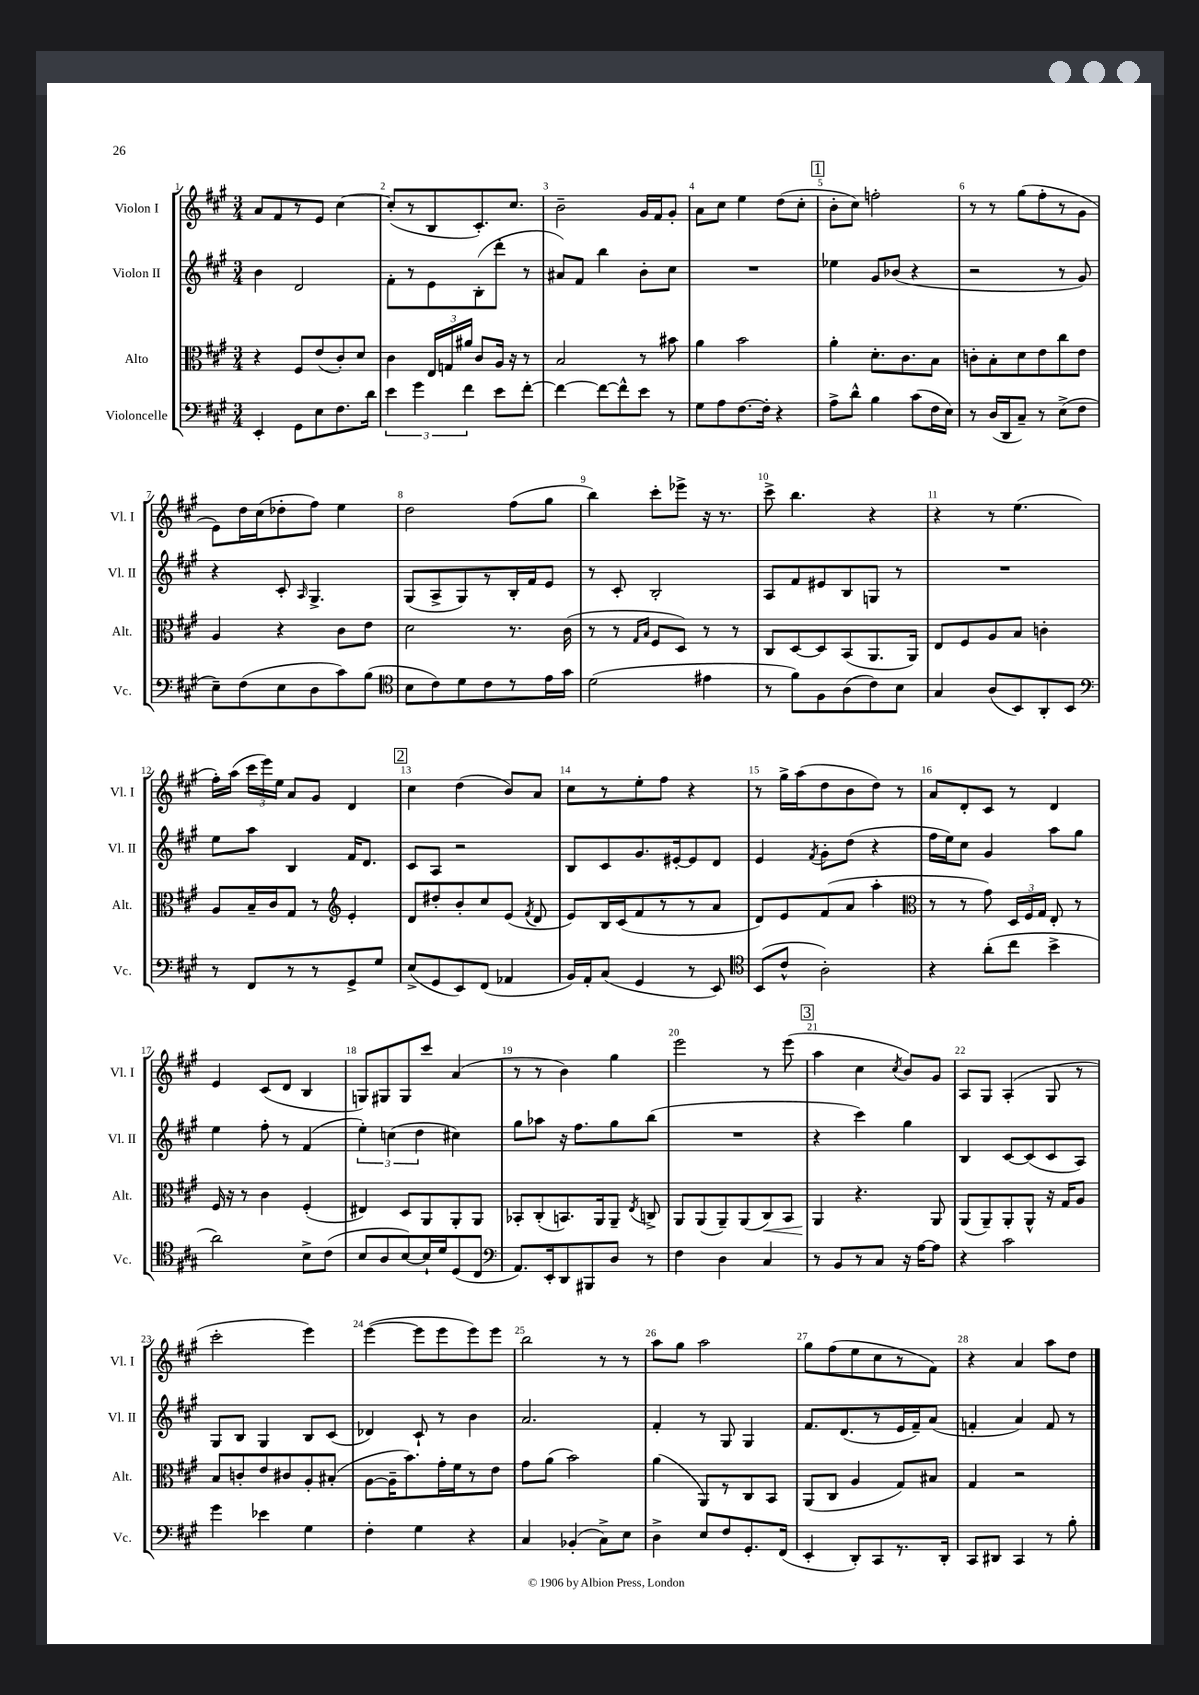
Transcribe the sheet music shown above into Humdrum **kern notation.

**kern	**kern	**dynam	**kern	**kern
*part4	*part3	*part3	*part2	*part1
*staff4	*staff3	*staff3	*staff2	*staff1
*I"Violoncelle	*I"Alto	*	*I"Violon II	*I"Violon I
*I'Vc.	*I'Alt.	*	*I'Vl. II	*I'Vl. I
*clefF4	*clefC3	*	*clefG2	*clefG2
*k[f#c#g#]	*k[f#c#g#]	*	*k[f#c#g#]	*k[f#c#g#]
*M3/4	*M3/4	*	*M3/4	*M3/4
=1	=1	=1	=1	=1
4EE'/	4r	.	4b\	8a/L
.	.	.	.	8f#/
8GG#\L	8F#/L	.	2d/	8r
8E\	(8e/	.	.	8e/J
8.F#\	8c#'/)	.	.	[4cc#\
.	8d/J	.	.	.
16d\Jk	.	.	.	.
=2	=2	=2	=2	=2
6e\	4c#\	.	8f#'\L	(8cc#'/L]
.	.	.	8r	8r
6g#\	.	.	.	.
.	24E/LL	.	8e\	8B/
.	24Gn/	.	.	.
6f#\	24a#X/JJ	.	.	.
.	8c#/L	.	(8B'\	8.c#'/)
8e\L	16A/Jk	.	8ddd'\J	.
.	16r	.	.	8.cc#/J
[8f#'\J	8r	.	8r	.
=3	=3	=3	=3	=3
4f#\_	2B/	.	8a#X/L)	2b~\
.	.	.	8f#/J	.
8f#\L_	.	.	4bb\	.
8f#^^\]	.	.	.	.
8e\J	8r	.	8b'\L	16g#/LL
.	.	.	.	16f#/J
8r	8b#X\	.	8cc#\J	8g#'/J
=4	=4	=4	=4	=4
8G#\L	4a\	.	2.r	8a\L
8A\	.	.	.	8cc#\J
[8.F#\	2b\	.	.	4ee\
16F#'\Jk]	.	.	.	.
4r	.	.	.	(8dd\L
.	.	.	.	8cc#'\J
!!LO:REH:place=s1:t=1
=5	=5	=5	=5	=5
8A^\L	4a'\	.	4ee-X\	8b'\L
8d^^\J	.	.	.	8cc#\J)
4B\	8.d'\L	.	8g#/L	2ffn'\
.	.	.	(8b-X/J	.
.	8.c#\	.	.	.
(8c#\L	.	.	4r	.
16F#\L	8B\J	.	.	.
16E\JJ)	.	.	.	.
=6	=6	=6	=6	=6
8r	8cn'\L	.	2r	8r
(16D/LL	8B'\	.	.	8r
16DD/J	.	.	.	.
8C#~/J)	8d\	.	.	(8gg#\L
8r	8e\	.	.	8ff#'\
(8E^\L	8cc#\	.	8r	8r
8F#\J	8e\J	.	8g#/)	8g#\J
!!LO:LB:g=z
=7	=7	=7	=7	=7
8E~\L)	4A/	.	4r	8e\L)
(8F#\	.	.	.	16dd\L
.	.	.	.	(16cc#\J
8E\	4r	.	8c#'/	8dd-X'\
.	.	.	16qqA/	.
8D\	.	.	4.G#^/	8ff#\J)
8c#\)	8c#\L	.	.	4ee\
(8B\J	8e\J	.	.	.
=8	=8	=8	=8	=8
*clefC4	*	*	*	*
8B\L	2d\	.	(8G#/L	2dd\
8c#\)	.	.	8A^/	.
8d\	.	.	8G#/)	.
8c#\	.	.	8r	.
8r	8.r	.	16B'/L	(8ff#\L
.	.	.	16f#/J	.
16e\L	.	.	8e/J	8gg#\J
16g#\JJ	(16c#\	.	.	.
=9	=9	=9	=9	=9
(2d\	8r	.	8r	4bb\)
.	8r	.	8c#'/	.
.	16qqG#/LL	.	.	.
.	16qqB/JJ	.	.	.
.	8F#/L	.	2B'/	8ccc#'\L
.	8D/J)	.	.	8eee-X^\J
4e#X\	8r	.	.	16r
.	.	.	.	8.r
.	8r	.	.	.
=10	=10	=10	=10	=10
8r	8C#/L	.	8A/L	8ccc#^\
8f#\L)	[8D/	.	8f#/	4.bb\
8F#\	8D/]	.	8e#X/	.
(8A\	(8BB/	.	8B/	.
8c#\)	8.AA/	.	8Gn/J	4r
8B\J	.	.	8r	.
.	16AA/Jk)	.	.	.
=11	=11	=11	=11	=11
4G#/	8E/L	.	2.r	4r
.	8F#/	.	.	.
(8A/L	8A/	.	.	8r
8BB/)	8B/J	.	.	(4.ee\
8AA'/	4cn'\	.	.	.
8BB/J	.	.	.	.
!!LO:LB:g=z
=12	=12	=12	=12	=12
*clefF4	*	*	*	*
8r	8A/L	.	8ee\L	16ff#'\LL)
.	.	.	.	(16aa\JJ
8FF#/L	16B~/L	.	8aa\J	24ccc#\LL
.	.	.	.	24eee\)
.	16c#/J	.	.	.
.	.	.	.	24ee\JJ
8r	8G#/J	.	4B/	8a/L
8r	8r	.	.	8g#/J
*	*clefG2	*	*	*
8GG#^/	4e'/	.	16f#/KL	4d/
.	.	.	8.d/J	.
8G#/J	.	.	.	.
!!LO:REH:place=s1:t=2
=13	=13	=13	=13	=13
(8E^/L	8d/L	.	8c#/L	4cc#\
8GG#/	8dd#X'/	.	8A/J	.
8EE/)	8b'/	.	2r	(4dd\
(8FF#/J	8cc#/	.	.	.
4AA-X/	(8e/J	.	.	8b/L)
.	8qf#/	.	.	.
.	8d/	.	.	8a/J
=14	=14	=14	=14	=14
16BB/LL)	8e/L)	.	8B/L	8cc#\L
16AA'/J	.	.	.	.
(8C#/J	16B/L	.	8c#/	8r
.	(16c#/J	.	.	.
4GG#/	8f#/	.	8.g#/	8ee'\
.	8r	.	.	8ff#\J
.	.	.	[16e#X'/k	.
8r	8r	.	8e#/]	4r
8EE/)	8a/J	.	8d/J	.
=15	=15	=15	=15	=15
*clefC4	*	*	*	*
(8BB/L	8d/L)	.	4e/	8r
8c#^^/J	8e/	.	.	16gg#^\LL
.	.	.	.	(16aa\J
.	.	.	8qf#/	.
2A'\)	(8f#/	.	8g#'\L	8dd\
.	8a/J	.	(8dd\J	8b\
.	4aa'\	.	4r	8dd\J)
.	.	.	.	8r
=16	=16	=16	=16	=16
*	*clefC3	*	*	*
4r	8r	.	16ff#\LL	8a/L
.	.	.	16ee\J)	.
.	8r	.	8cc#\J	8d'/
(8a'\L	8g#\)	.	4g#/	8c#/J
8cc#\J	24D/LL	.	.	8r
.	24F#/	.	.	.
.	24G#/JJ	.	.	.
4b^\	8E'/	.	8aa\L	4d/
.	8r	.	8gg#\J	.
!!LO:LB:g=z
=17	=17	=17	=17	=17
2a\)	16F#/	.	4ee\	4e/
.	16r	.	.	.
.	8r	.	.	.
.	4c#\	.	8ff#'\	(8c#/L
.	.	.	8r	8d/J
8B^\L	(4F#'/	.	(4f#/	4B/
(8c#\J	.	.	.	.
=18	=18	=18	=18	=18
8B/L	4E#X/)	.	6ee'\)	8Gn/L)
8A/	.	.	.	8G#X/
.	.	.	(6ccn\	.
[8B/)	8D/L	.	.	8G#/
.	.	.	6dd\	.
16B`/L]	8AA/	.	.	8ccc#/J
16d/J	.	.	.	.
(8D/	8AA'/	.	4cc#X\)	(4a/
8C#/J	8AA/J	.	.	.
=19	=19	=19	=19	=19
*clefF4	*	*	*	*
8.AA/L)	8BB-X'/L	.	8gg#\L	8r
.	(8C#'/	.	8aa-X\J	8r
16EE'/k	.	.	.	.
8DD/	8.BBn/)	.	16r	4b\)
.	.	.	8.ff#\L	.
8BBB#X/	.	.	.	.
.	16AA/k	.	.	.
8D/J	8AA~/J	.	8gg#\	4gg#\
.	8qE/	.	.	.
8r	8Cn^/	.	(8bb\J	.
=20	=20	=20	=20	=20
4F#\	8AA/L	.	2.r	2eee\
.	(8AA/	.	.	.
4D\	8AA~/)	.	.	.
.	(8AA/	.	.	.
!	!	!LO:HP:b	!	!
4C#/	8C#/)	<	.	8r
.	8BB/J	.	.	(8eee\
!!LO:REH:place=s1:t=3
=21	=21	=21	=21	=21
8r	4AA/	.	4r	4aa\
8BB/L	.	.	.	.
8r	4.r	[	4ccc#\)	4cc#\
8C#/J	.	.	.	.
.	.	.	.	8qcc#/
16r	.	.	4gg#\	8b/L)
[16A\KL	.	.	.	.
8A\J]	8AA/	.	.	8g#/J
=22	=22	=22	=22	=22
4r	(8AA/L	.	4B/	8A/L
.	8AA~/)	.	.	8G#/J
2c#\	8AA'/	.	[8c#/L	(4A'/
.	8AA^^/J	.	(8c#/]	.
.	16r	.	8c#/	8G#/
.	16G#/KL	.	.	.
.	8A/J	.	8A/J)	8r
!!LO:LB:g=z
=23	=23	=23	=23	=23
4g#\	8B/L	.	8G#/L	2ccc#'\
.	8cn'/	.	8B/J	.
4e-X\	8e/	.	4G#/	.
.	8c#X/	.	.	.
4G#\	8A'/	.	8B/L	4eee\)
.	(8B#X'/J	.	(8c#/J	.
=24	=24	=24	=24	=24
4F#'\	[8A\L	.	4d-X/)	([4eee\
.	16A~\K]	.	.	.
.	8.b\)	.	.	.
4G#\	.	.	8c#`/	8eee\L]
.	16g#'\L	.	8r	8eee\
.	16f#\J	.	.	.
4r	8r	.	4b\	8eee\)
.	8e\J	.	.	8eee\J
=25	=25	=25	=25	=25
4C#/	8g#\L	.	2.a/	2bb\
.	(8a\J	.	.	.
(4BB-X'/	2b\)	.	.	.
8C#^\L)	.	.	.	8r
8E\J	.	.	.	8r
=26	=26	=26	=26	=26
4D^\	(4a\	.	4f#'/	8aa\L
.	.	.	.	8gg#\J
8E/L	8AA/L)	.	8r	2aa\
8F#/	8r	.	8G#/	.
8.GG#'/	8C#/	.	4G#/	.
.	8BB/J	.	.	.
(16FF#/Jk	.	.	.	.
=27	=27	=27	=27	=27
4EE'/	(8AA/L	.	8.f#/L	8gg#\L
.	8C#/J	.	.	(8ff#\
.	.	.	(8.d/	.
8DD'/L)	4A/	.	.	8ee\
8CC#/	.	.	8r	8cc#\
8.r	8G#/L)	.	16e/L	8r
.	.	.	16f#~/J)	.
.	8B#X/J	.	(8a/J	8f#\J)
16DD'/Jk	.	.	.	.
=28	=28	=28	=28	=28
8CC#/L	4G#/	.	4fn'/	4r
8DD#X/J	.	.	.	.
4CC#/	2r	.	4a/)	4a/
8r	.	.	8f/	8aa\L
8B'\	.	.	8r	8dd\J
==	==	==	==	==
*-	*-	*-	*-	*-
